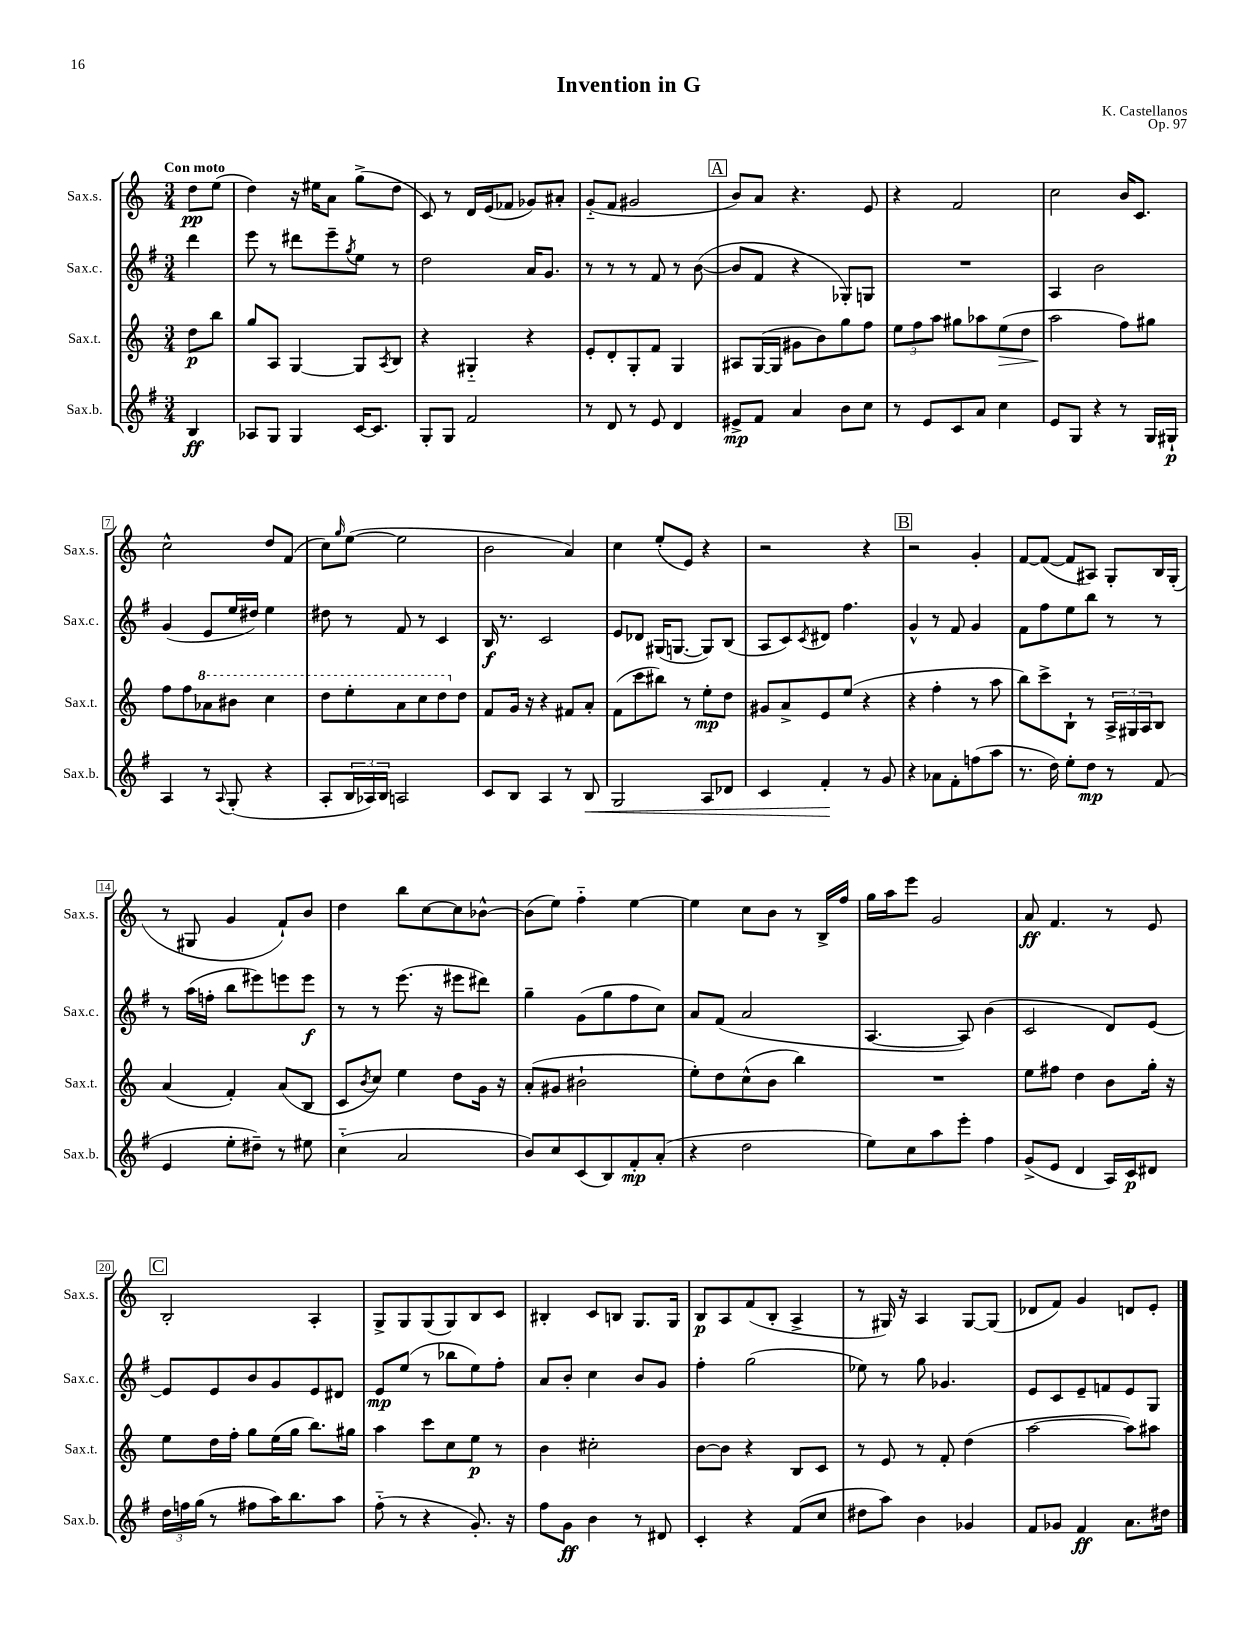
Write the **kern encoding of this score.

**kern	**kern	**kern	**kern
*staff4	*staff3	*staff2	*staff1
*clefG2	*clefG2	*clefG2	*clefG2
*k[f#]	*k[]	*k[f#]	*k[]
*M3/4	*M3/4	*M3/4	*M3/4
4B	8dd	4ddd	8dd
.	8bb	.	(8ee
=	=	=	=
8A-	8gg	8eee	4dd)
8G	8A	8r	.
4G	[4G	8ddd#	16r
.	.	.	16ee#
.	.	8eee~	8a
.	.	8qgg	.
[16c	8G]	8ee	(8gg^
8.c]	.	.	.
.	8qA	.	.
.	8B	8r	8dd
=	=	=	=
8G'	4r	2dd	8c)
8G	.	.	8r
2f#	4G#'~	.	16d
.	.	.	(16e
.	.	.	8f-
.	4r	16a	8g-)
.	.	8.g	.
.	.	.	8a#'
=	=	=	=
8r	8e'	8r	(8g'~
8d	8d'	8r	8f
8r	8G'	8r	2g#
8e	8f	8f#	.
4d	4G	8r	.
.	.	([8b	.
=	=	=	=
8e#^	8A#	8b]	8b)
8f#	([16G	8f#	8a
.	16G]	.	.
4a	8g#	4r	4.r
.	8b)	.	.
8b	8gg	8G-')	.
8cc	8ff	8G	8e
=	=	=	=
8r	12ee	2.r	4r
.	12ff	.	.
8e	.	.	.
.	12aa	.	.
8c	8gg#	.	2f
8a	8aa-	.	.
4cc	(8ee	.	.
.	8dd	.	.
=	=	=	=
8e	2aa	4A	2cc
8G	.	.	.
4r	.	2b	.
8r	8ff)	.	16b
.	.	.	8.c
16G	8gg#	.	.
16G#`	.	.	.
=	=	=	=
4A	8ff	(4g	2cc^^
.	8ff	.	.
8r	8aa-	8e	.
8qqA	.	.	.
(8G'	8bb#	16ee	.
.	.	16dd#)	.
4r	4ccc	4ee	8dd
.	.	.	(8f
=	=	=	=
8A'	8ddd	8dd#	8cc)
.	.	.	16qqgg
24B	8eee'	8r	([8ee
24A-)	.	.	.
24B	.	.	.
2A	8aa	8f#	2ee]
.	8ccc	8r	.
.	8ddd	4c	.
.	8dd	.	.
=	=	=	=
8c	8f	16B	2b
.	.	8.r	.
8B	16g	.	.
.	16r	.	.
4A	4r	2c	.
8r	8f#	.	4a)
8B	8a'	.	.
=	=	=	=
2G	(8f	8e	4cc
.	8ccc	8d-	.
.	8bb#)	(16G#	(8ee'
.	.	[8.G	.
.	8r	.	8e)
8A	8ee'	8G])	4r
8d-	8dd	(8B	.
=	=	=	=
4c	8g#	8A	2r
.	8a^	8c)	.
.	.	8qc	.
4f#'	8e	8d#	.
.	(8ee	4.ff#	.
8r	4r	.	4r
8g	.	.	.
=	=	=	=
4r	4r	4g^^	2r
8a-	4ff'	8r	.
8f#'	.	8f#	.
(8ff	8r	4g	4g'
8aa	8aa	.	.
=	=	=	=
8.r	8bb)	8f#	[8f
.	8ccc^	8ff#	(8f_
16dd)	.	.	.
8ee'	8B`	8ee	8f]
8dd	8r	8bb	8A#)
8r	24A^	8r	8G'
.	24G#	.	.
.	24A	.	.
(8f#	8B	8r	16B
.	.	.	(16G'
=	=	=	=
4e	(4a	8r	8r
.	.	(16aa	8G#
.	.	16ff'	.
8ee'	4f')	8bb	4g
8dd#~)	.	8eee#)	.
8r	(8a	8eee	8f`)
8ee#	8B	8eee	8b
=	=	=	=
(4cc'~	8c	8r	4dd
.	8qb	.	.
.	8cc)	8r	.
2a	4ee	(8.eee	8bb
.	.	.	[8cc
.	.	16r	.
.	8dd	8eee#	8cc]
.	16g	8ddd#)	[8b-^^
.	16r	.	.
=	=	=	=
8b)	(8a'	4gg~	(8b-]
8cc	8g#	.	8ee)
(8c	2b#`	(8g	4ff'~
8B)	.	8gg	.
8f#'	.	8ff#	[4ee
(8a'	.	8cc)	.
=	=	=	=
4r	8ee')	8a	4ee]
.	8dd	(8f#	.
2dd	(8cc^^	2a	8cc
.	8b	.	8b
.	4bb)	.	8r
.	.	.	16B^
.	.	.	16ff
=	=	=	=
8ee)	2.r	[4.A	16gg
.	.	.	16aa
8cc	.	.	8eee
8aa	.	.	2g
8eee'	.	8A])	.
4ff#	.	(4b	.
=	=	=	=
(8g^	8ee	2c	8a
8e	8ff#	.	4.f
4d	4dd	.	.
16A)	8b	8d)	8r
16c	.	.	.
8d#	16gg'	[8e	8e
.	16r	.	.
=	=	=	=
24dd	8ee	8e]	2B'
24ff	.	.	.
(24gg	.	.	.
8r	16dd	8e	.
.	16ff'	.	.
8ff#	8gg	8b	.
16aa)	(16ee	8g	.
8.bb	16gg	.	.
.	8.bb)	8e	4A'
8aa	.	8d#	.
.	16gg#	.	.
=	=	=	=
(8ff#'~	4aa	8e	8G^
8r	.	(8ee	8G
4r	8ccc	8r	(8G
.	8cc	8bb-	8G)
8.g')	8ee	8ee)	8B
.	8r	8ff#'	8c
16r	.	.	.
=	=	=	=
8ff#	4b	8a	4B#'
8g	.	8b'	.
4b	2cc#'	4cc	8c
.	.	.	8B
8r	.	8b	8.G
8d#	.	8g	.
.	.	.	16G
=	=	=	=
4c'	[8b	4ff#'	8B
.	8b]	.	8A
4r	4r	(2gg	(8f
.	.	.	8B'
(8f#	8B	.	4A^
8cc	8c	.	.
=	=	=	=
8dd#	8r	8ee-)	8r
8aa)	8e	8r	16G#)
.	.	.	16r
4b	8r	8gg	4A
.	8f'	4.g-	.
4g-	(4dd	.	[8G#
.	.	.	(8G#]
=	=	=	=
8f#	[2aa	8e	8d-
8g-	.	8c	8f)
4f#	.	8e~	4g
.	.	8f	.
8.a	8aa])	8e	8d
.	8aa#	8G	8e'
16dd#	.	.	.
==	==	==	==
*-	*-	*-	*-
